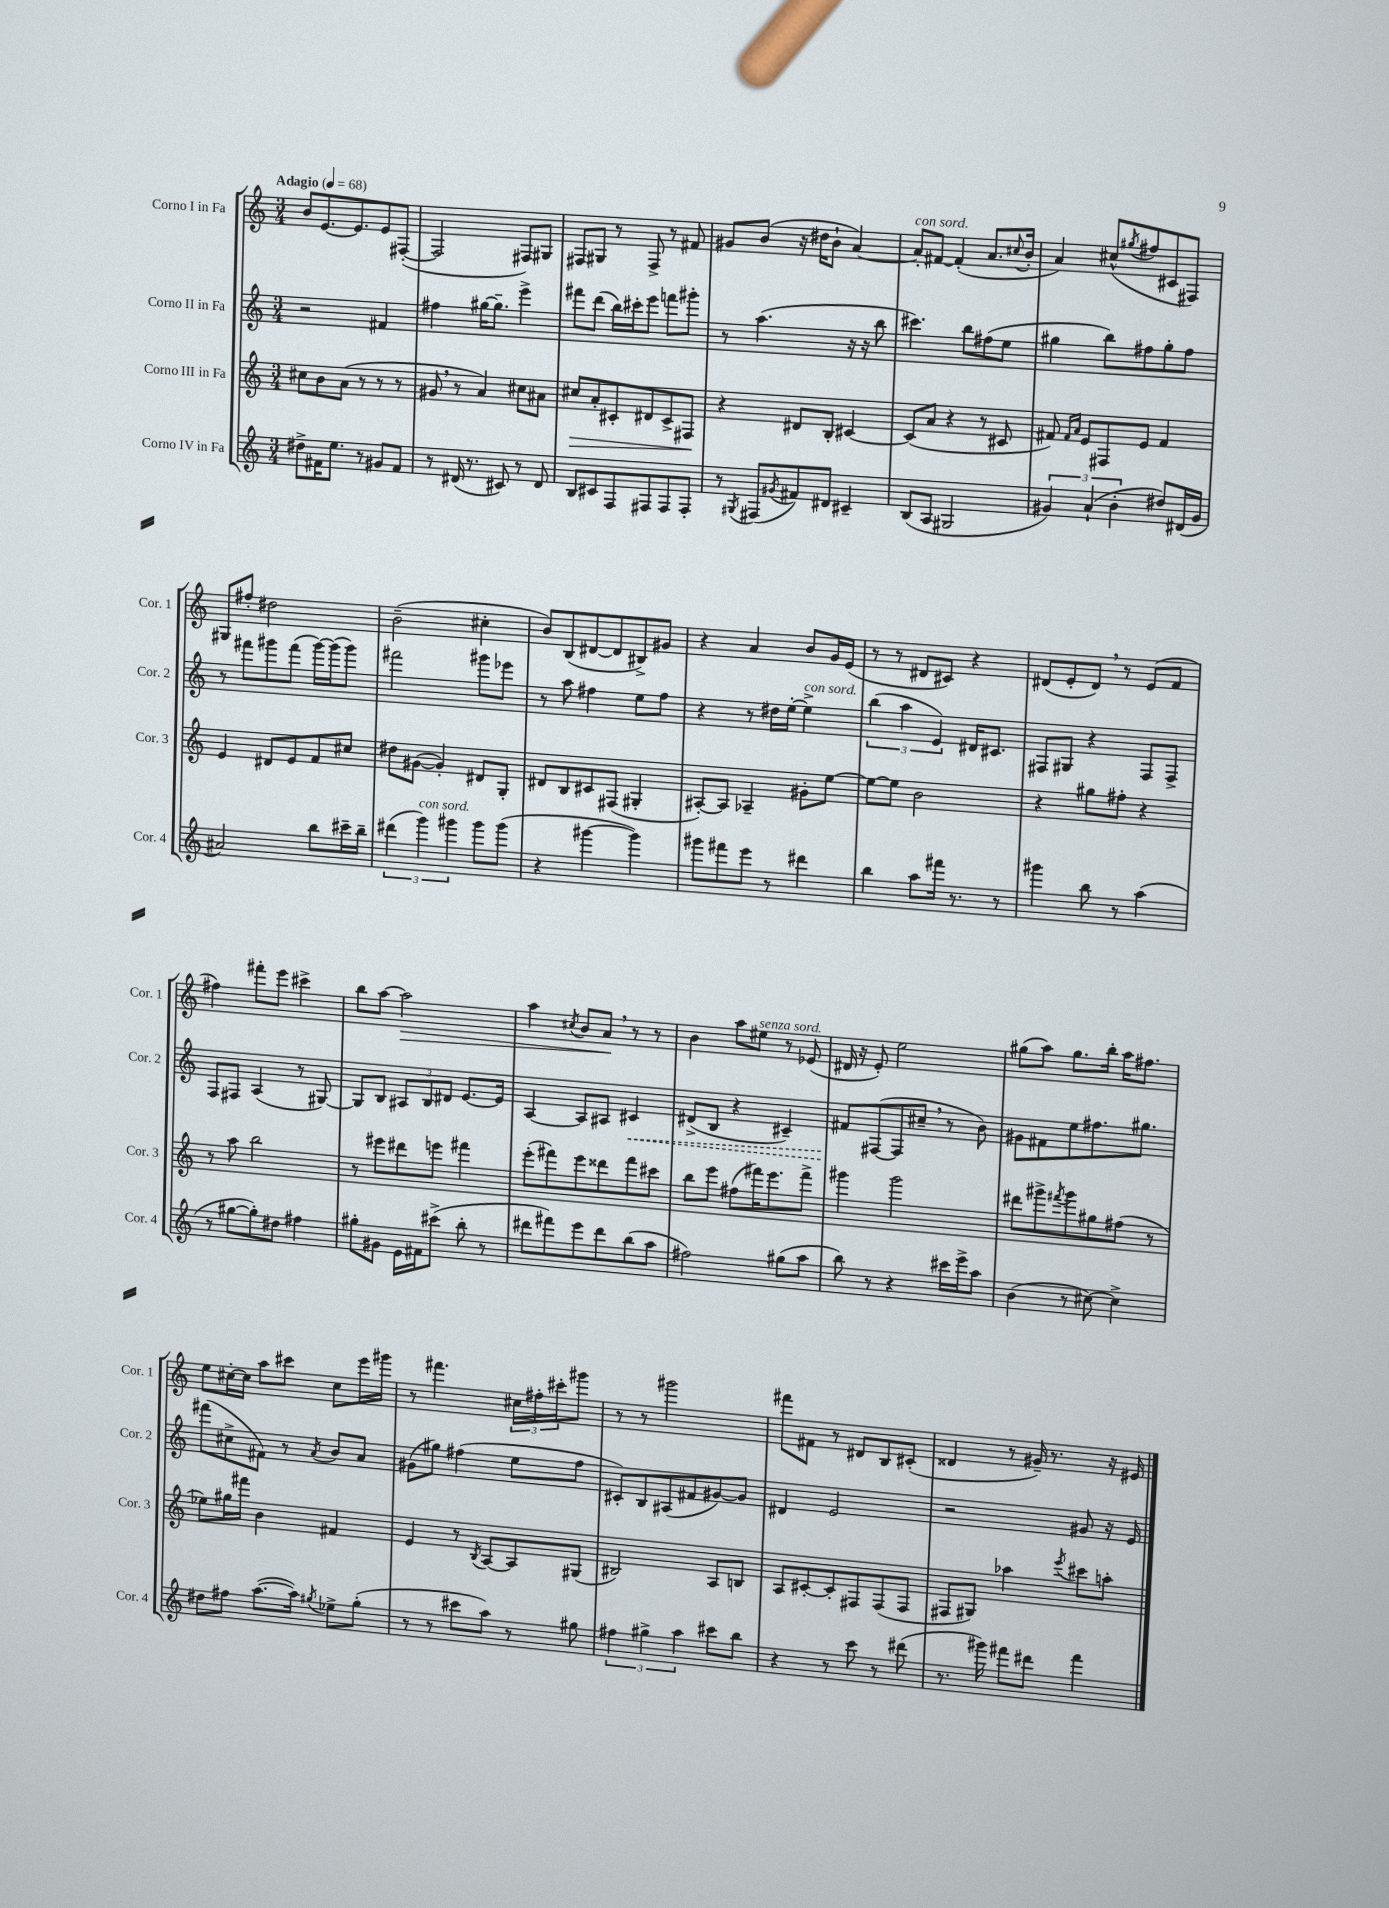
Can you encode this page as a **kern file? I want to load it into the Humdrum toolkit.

**kern	**kern	**kern	**kern
*staff4	*staff3	*staff2	*staff1
*clefG2	*clefG2	*clefG2	*clefG2
*k[]	*k[]	*k[]	*k[]
*M3/4	*M3/4	*M3/4	*M3/4
*MM68	*MM68	*MM68	*MM68
8dd#^\L	8cc#\L	2r	8b/L
16f#\K	8b\	.	[8.e/
8.ee\J	.	.	.
.	(8a\J	.	.
.	.	.	8.e/]
8r	8r	.	.
8g#/L	8r	4f#/	8e/
8f#/J	8r	.	([8F#'/J
=	=	=	=
8r	8g#/	4ff#\	2F#/]
(16d#/	8r	.	.
8.r	.	.	.
.	4a/)	[16gg#\LK	.
.	.	8.gg#~\]J	.
8c#/)	.	.	.
8r	8cc#\L	4eee^\	8F#/L)
8d#/	8a#\J	.	8G#/J
=	=	=	=
8B/L	8cc#/L	8fff#\L	8F#/L
8c#/	8a'/	(8ddd\J	8G#/J
8F/	8c#'/	16bb\LL)	8r
.	.	16ccc#'\J	.
8F#/	8d#/	8eee\J	8F#^/
8F#/	8c#^/	8fff\L	8r
8F#'/J	8F#/J	8ggg#'\J	8f#/
=	=	=	=
8r	4r	8r	8g#/L
8qG#/	.	.	.
(8F#/L	.	(4.aa\	(8b/J
8qg#/	.	.	.
8f#/)	8d#/L	.	16r
.	.	.	16dd#\LK
8d#/J	8B'/J	.	8b`\J
4c#~/	[4c#/	16r	[4a/)
.	.	16r	.
.	.	8bb\	.
=	=	=	=
(8B/L	(8c#/]L	4.ccc#\)	8a'/]L
8A/J	8a/J	.	[8f#/J
2G#/	4r	.	(4f#'/]
.	.	8bb\L	.
.	8r	(8ff#\	8.a/L
.	8c#/	8ee\J	.
.	.	.	8qqcc#/
.	.	.	16b'/Jk
=	=	=	=
6g#/)	8f#/)	4gg#\	4a/)
.	16qqf#/LL	.	.
.	16qqa/JJ	.	.
.	8e/L	.	.
(6a`/	.	.	.
.	8F#/	8bb\L)	(8cc#^^/L
6b'\	.	.	.
.	.	.	8qgg#/
.	8e/J	8ff#\	8ff#/
8dd#/L)	4f#/	8gg#'\	8c#/
(16d#/L	.	8ff#\J	8F#/J)
16g#/JJ	.	.	.
=	=	=	=
2a#/)	4e/	8r	8G#/L
.	.	8fff#\L	8ff#'/J
.	8d#/L	8ggg#\	2dd#\
.	8e/	(8fff#\J	.
8bb\L	8f/	[16ggg#\LL)	.
.	.	(16ggg#\]J	.
16ccc#~\L	8cc#/J	8ggg#\J)	.
16bb~\JJ	.	.	.
=	=	=	=
(6ddd#\	8dd#\L	2fff#\	(2b~\
.	([8g#\J	.	.
6ggg\)	.	.	.
.	4g#'/])	.	.
6ggg#\	.	.	.
8ggg#\L	8d#/L	8ggg#\L	4cc#'\
(8ggg#\J	8G'/J	8eee-\J	.
=	=	=	=
4r	8d#/L	8r	8b/L)
.	8B/	8aa\	(8B/
[4ggg#\	8c#/	4ff#\	[8d#/
.	(8F#/J	.	8d#/]
4ggg#\])	4G#'/	8ee\L	8B#^/)
.	.	8ff#\J	8g#/J
=	=	=	=
8ggg#\L	[8A#'/L)	4r	4r
8fff#\	8A#/]J	.	.
8eee\J	4A-~/	8r	4a/
8r	.	16dd#\LL	.
.	.	[16ee'\JJ	.
4ddd#\	8g#'\L	4ee^\]	8b/L
.	[8ee\J	.	16g/L
.	.	.	(16e/JJ
=	=	=	=
4bb\	8ee\_L	(6bb\	8r
.	8ee\]J	.	8r
.	.	6aa\	.
8aa\L	2b\	.	8d#/L
.	.	6e/)	.
16fff#\Jk	.	.	8c#/J)
8.r	.	.	.
.	.	16d#/LK	4r
.	.	8.c#/J	.
8r	.	.	.
=	=	=	=
4ggg#\	4r	8F#/L	(8d#/L
.	.	8G#/J	8e'/
8bb\	8gg#\L	4r	8d#/J)
8r	8ff#'\J	.	8r
(4aa\	4r	8F#/L	(8e/L
.	.	8F#^/J	8f/J
=	=	=	=
8r	8r	8F/L	4ff#\)
[8gg#\L	8aa\	8F#/J	.
8gg#'\])	2bb\	(4A/	8fff#'\L
8dd#\J	.	.	8eee\J
4ff#\	.	8r	4ccc#^\
.	.	[8G#/)	.
=	=	=	=
8gg#'\L	8r	8G#/]L	8bb\L
8g#\J	8eee#\L	8B/J	[8aa\J
16e\LL	8ddd#\	12A#/L	2aa\]
16f#\J	.	.	.
.	.	12B/	.
(8ccc#^\J	8eee\J	.	.
.	.	12d#/J	.
8bb'\	4fff#\	[8.e/L	.
8r	.	.	.
.	.	16e/]Jk	.
=	=	=	=
8ddd#\L	(8eee'\L	[4A/	4aa\
8fff#\)	8fff#\)	.	.
.	.	.	8qcc#/
8eee\	8eee\	8A/]L	8b/L
8ddd#\	8ddd##\	8A#/J	8a/J
(8bb\	8fff#\	4c#/	8r
8aa\J	8ccc#\J	.	8r
=	=	=	=
2ff#\)	8bb\L	(8d#^/L	4b\
.	8eee\J	8B/J	.
.	(8ff#\L	4r	8aa\L
.	16fff#\K)	.	8ee#\J
.	8.eee\	.	.
(8gg#\L	.	4c#~/)	8r
8aa\J	8fff#^\J	.	(8e-/
=	=	=	=
8bb\)	4ggg#\	8f#/L	16d#/
.	.	.	16r
8r	.	([8F#/	8e'/)
4r	2ggg#\	8F#/]	2ee\
.	.	8cc#~/J	.
16ccc#\LL	.	8r	.
16eee^\J	.	.	.
8aa\J	.	8b\)	.
=	=	=	=
(4b\	8ddd#\L	8g#\L	(8gg#\L
.	8ggg#^\	8f#\	8aa\J)
.	8qfff#/	.	.
8r	8ggg#\	8ee\	8.gg#\L
[8cc#\)	8gg#\	8.ff#\	.
.	.	.	16bb'\Jk
4cc#^\]	(8ff#\J	.	16aa\LK
.	.	8.gg#\J	8.ff#\J
.	8r	.	.
=	=	=	=
8dd#\L	8ee-\L)	(8fff#\L	8ee\L
8ff#\J	16gg#\L	8cc#^\	[16cc#'\L
.	16fff#\JJ	.	16cc#\]JJ
([8.aa\L	4b\	8f#\J)	8aa\L
.	.	8r	8ccc#\J
16aa\]Jk)	.	.	.
8qgg#/	.	8qa/	.
8ee-^\L	4f#/	8b/L	8cc#\L
(8gg#'\J	.	8a/J	16eee\L
.	.	.	16ggg#\JJ
=	=	=	=
8r	4e/	(8g#\L	8r
8r	.	8gg#\J)	4.fff#\
8ccc#\L	8r	(4ff#\	.
.	8qB/	.	.
8aa\J)	[8A/L	.	.
8r	8A/]	8ee\L	24cc#\LL
.	.	.	24ff#'\
.	.	.	24ccc#'\J
8gg#\	(8G#/J	8ff#\J	8ggg#\J
=	=	=	=
6ff#\	2B#/)	8c#'/L)	8r
.	.	8B/	8r
6gg#^\	.	.	.
.	.	(8A#/	2ggg#\
6aa\	.	.	.
.	.	8f#/	.
8ccc#\L	8A/L	[8g#/)	.
8bb\J	8B/J	8g#/]J	.
=	=	=	=
4r	8A/L	4d#/	8fff#\L
.	[8c#'/	.	8f#\J
8r	8c#'/]	2e/	8r
8ccc\	8F#/	.	8d#/L
8r	(8F#/	.	8B/
(8ddd#\	8F#/J	.	(8c#'/J
=	=	=	=
8.r	8F#/L	2r	4d##/
.	8G#/J)	.	.
16ggg#\)	.	.	.
8fff#\L	4aa-\	.	8r
8ddd#\J	.	.	16g#~/)
.	.	.	8.r
.	8qeee/	.	.
4fff#\	8ccc#\L	8g#/	.
.	8aa'\J	16r	16r
.	.	16e/	16e#/
==	==	==	==
*-	*-	*-	*-
